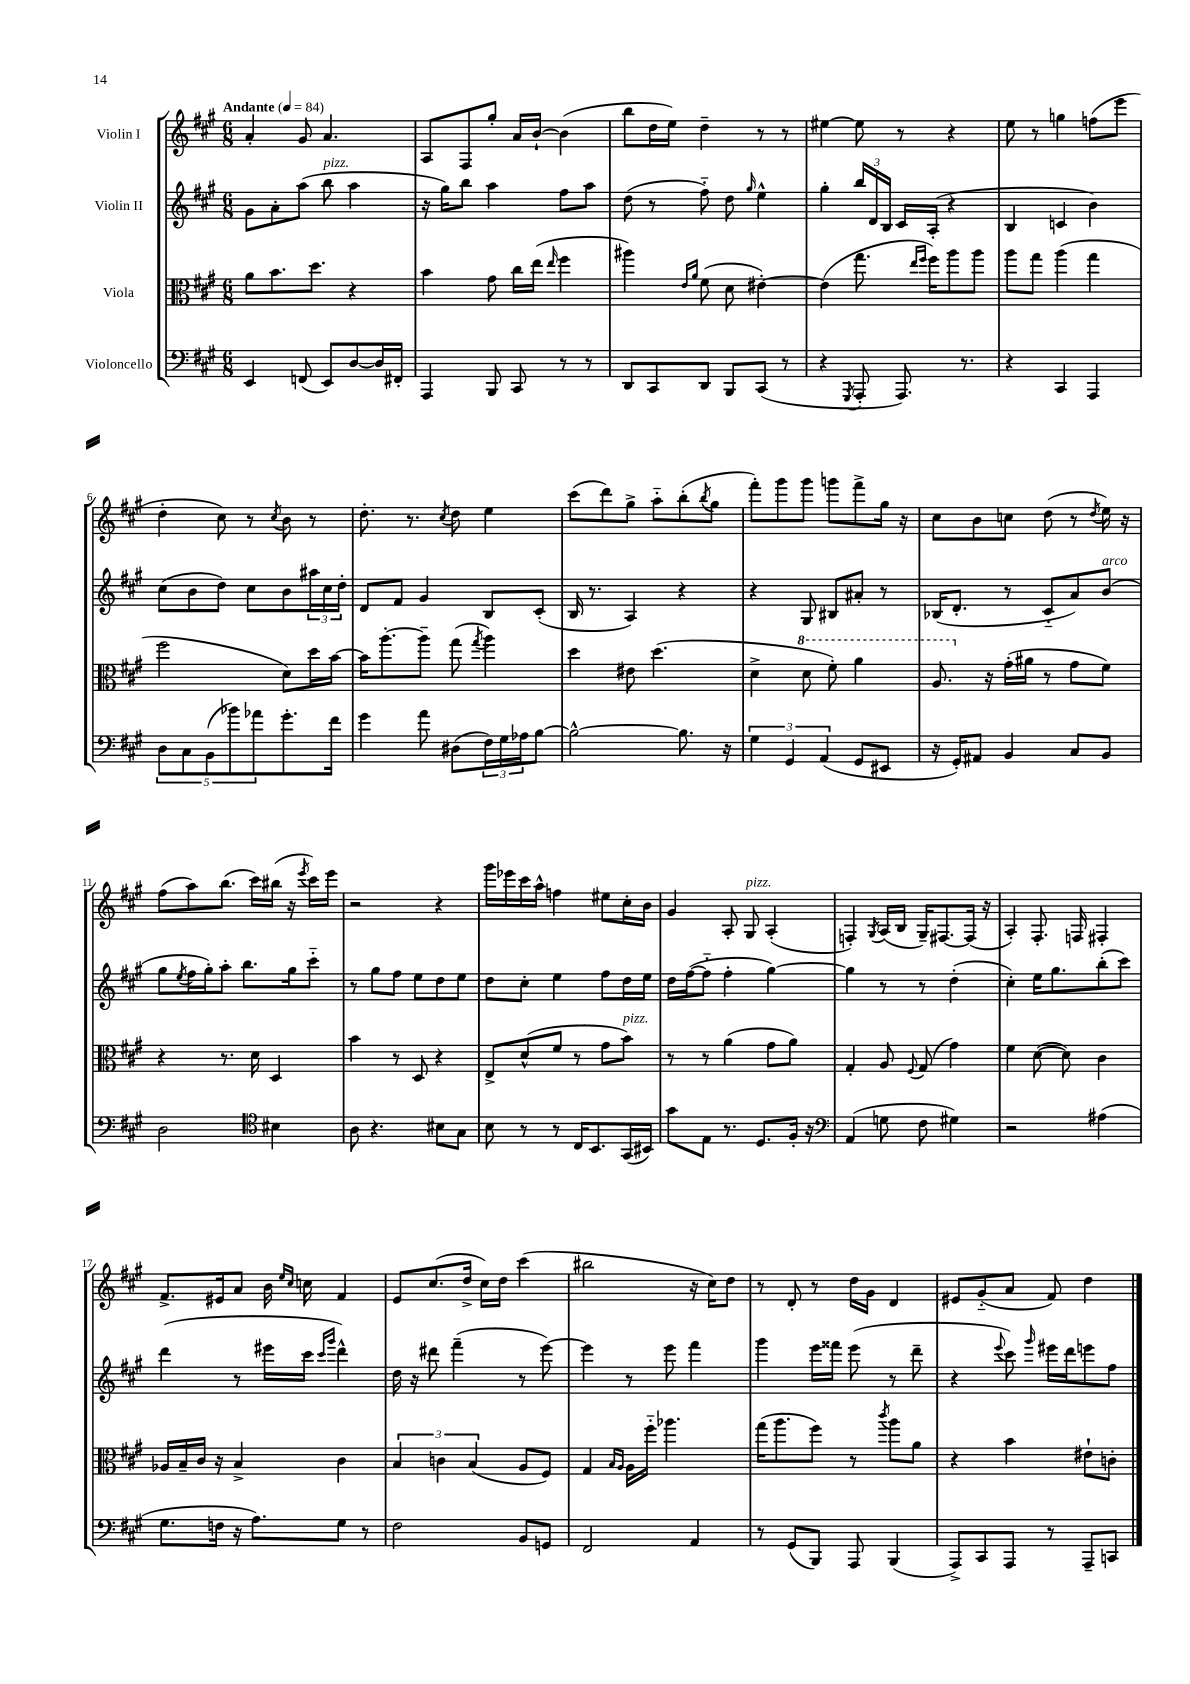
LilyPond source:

<<
\new StaffGroup <<
\new Staff = "s0" \with { instrumentName = "Violin I" } {
    \clef treble \key a \major \numericTimeSignature \time 6/8 \tempo "Andante" 4 = 84
    a'4-. gis'8 a'4. |
    a8 fis8 gis''8-. a'16 b'16~-! b'4( |
    b''8 d''16 e''16) d''4-- r8 r8 |
    eis''4~ eis''8 r8 r4 |
    e''8 r8 g''4 f''8( e'''8 |
    d''4-. cis''8) r8 \acciaccatura { cis''8 } b'8 r8 |
    d''8.-. r8. \acciaccatura { cis''8 } d''8 e''4 |
    cis'''8( d'''8) gis''8-> a''8-_ b''8-.( \acciaccatura { b''8 } gis''8 |
    fis'''8-.) gis'''8 gis'''8 g'''8 fis'''8-> gis''16 r16 |
    cis''8 b'8 c''8 d''8( r8 \acciaccatura { d''8 } e''16) r16 |
    fis''8( a''8) b''8.( cis'''16) bis''16( r16 \acciaccatura { e'''8 } cis'''16) e'''16 |
    r2 r4 |
    gis'''16 ees'''16 cis'''16 a''16-^ f''4 eis''8 cis''16-. b'16 |
    gis'4 a8-. gis8^\markup { \italic "pizz." } a4-.( |
    f4-.) \acciaccatura { gis8 } a16( b16 gis16--) fis8.~ fis16( r16 |
    a4-.) fis8.-. f16 fis4-. |
    fis'8.-> eis'16 a'8 b'16 \grace { e''16 cis''16 } c''16 fis'4 |
    e'8 cis''8.( d''16-> cis''16) d''16 cis'''4( |
    bis''2 r16 cis''16) d''8 |
    r8 d'8-. r8 d''16 gis'16 d'4 |
    eis'8 gis'8-_( a'8 fis'8) d''4 \bar "|." |
}
\new Staff = "s1" \with { instrumentName = "Violin II" } {
    \clef treble \key a \major \numericTimeSignature \time 6/8
    gis'8 a'8-. a''8( b''8^\markup { \italic "pizz." } a''4 |
    r16 gis''16) b''8 a''4 fis''8 a''8 |
    d''8( r8 fis''8-_) d''8 \grace { gis''16 } e''4-^ |
    gis''4-. \tuplet 3/2 { b''16 d'16 b16 } cis'16 a16-.( r4 |
    b4 c'4 b'4) |
    cis''8( b'8 d''8) cis''8 b'8 \tuplet 3/2 { ais''16 cis''16 d''16-. } |
    d'8 fis'8 gis'4 b8 cis'8-.( |
    b16 r8. a4) r4 |
    r4 gis8 bis8 ais'8-. r8 |
    bes16( d'8.-. r8 cis'8-_ a'8) b'8^\markup { \italic "arco" }( |
    gis''8 \acciaccatura { e''8 } fis''16 gis''16-.) a''8-. b''8. gis''16 cis'''8-_ |
    r8 gis''8 fis''8 e''8 d''8 e''8 |
    d''8 cis''8-. e''4 fis''8 d''16 e''16 |
    d''16 fis''16~( fis''8-_ fis''4-. gis''4~) |
    gis''4 r8 r8 d''4-.( |
    cis''4-.) e''16 gis''8. b''8-.( cis'''8) |
    d'''4( r8 eis'''16 cis'''16 \grace { cis'''16 gis'''16 } d'''4-^) |
    d''16 r16 dis'''8 fis'''4--( r8 e'''8~) |
    e'''4 r8 e'''8 fis'''4 |
    gis'''4 e'''16 fisis'''16 e'''8( r8 d'''8-- |
    r4 \appoggiatura { e'''8 } cis'''8) \grace { gis'''16 } eis'''16 d'''16 e'''8 fis''8 \bar "|." |
}
\new Staff = "s2" \with { instrumentName = "Viola" } {
    \clef alto \key a \major \numericTimeSignature \time 6/8
    a'8 b'8. d''8. r4 |
    b'4 gis'8 cis''16 e''16( \grace { e''16 } fis''4 |
    ais''4) \grace { e'16 a'16 } fis'8( d'8 eis'4~-.) |
    eis'4( gis''8. \grace { e''16 fis''16 } fis''16) a''8 a''8 |
    a''8 gis''8 a''4( gis''4 |
    fis''2 d'8) d''16 b'16~ |
    b'16 a''8.~-. a''8-- gis''8( \acciaccatura { gis''8 } a''4) |
    d''4 eis'8 d''4.( |
    d'4-> \ottava #1 d''8 fis''8-.) a''4 |
    a'8. \ottava #0 r16 gis'16-.( ais'16 r8 gis'8 fis'8) |
    r4 r8. d'16 d4 |
    b'4 r8 d8 r4 |
    e8-> d'8-^( fis'8 r8 gis'8 b'8^\markup { \italic "pizz." }) |
    r8 r8 a'4( gis'8 a'8) |
    gis4-. a8 \appoggiatura { fis8 } gis8( gis'4) |
    fis'4 d'8~( d'8) cis'4 |
    aes16 b16-- cis'16 r16 b4-> cis'4 |
    \tuplet 3/2 { b4 c'4 b4( } a8 fis8) |
    gis4 \grace { b16 a16 } a16 fis''16-_ aes''4. |
    gis''16( a''8. fis''8) r8 \acciaccatura { cis'''8 } a''8 a'8 |
    r4 b'4 eis'8-! c'8-. \bar "|." |
}
\new Staff = "s3" \with { instrumentName = "Violoncello" } {
    \clef bass \key a \major \numericTimeSignature \time 6/8
    e,4 f,8( e,8) d8~ d16 fis,16-. |
    a,,4 b,,8 cis,8 r8 r8 |
    d,8 cis,8 d,8 b,,8 cis,8( r8 |
    r4 \acciaccatura { gis,,8 } a,,8-. a,,8.) r8. |
    r4 cis,4 a,,4 |
    \tuplet 5/4 { d8 cis8 b,8( bes'8) aes'8 } gis'8.-. fis'16 |
    gis'4 a'8 dis8( \tuplet 3/2 { fis16) gis16 aes16 } b8~ |
    b2~-^ b8. r16 |
    \tuplet 3/2 { gis4 gis,4 a,4( } gis,8 eis,8 |
    r16 gis,16-.) ais,8 b,4 cis8 b,8 |
    d2 \clef tenor bis4 |
    a8 r4. bis8 gis8 |
    b8 r8 r8 cis16 b,8. gis,16( bis,16) |
    gis'8 e8 r8. d8. fis16-. r16 |
    \clef bass a,4( g8 fis8 gis4) |
    r2 ais4( |
    gis8. f16 r16 a8.) gis8 r8 |
    fis2 b,8 g,8 |
    fis,2 a,4 |
    r8 gis,8( b,,8) a,,8 b,,4( |
    a,,8->) cis,8 a,,8 r8 a,,8-- c,8 \bar "|." |
}
>>
>>
